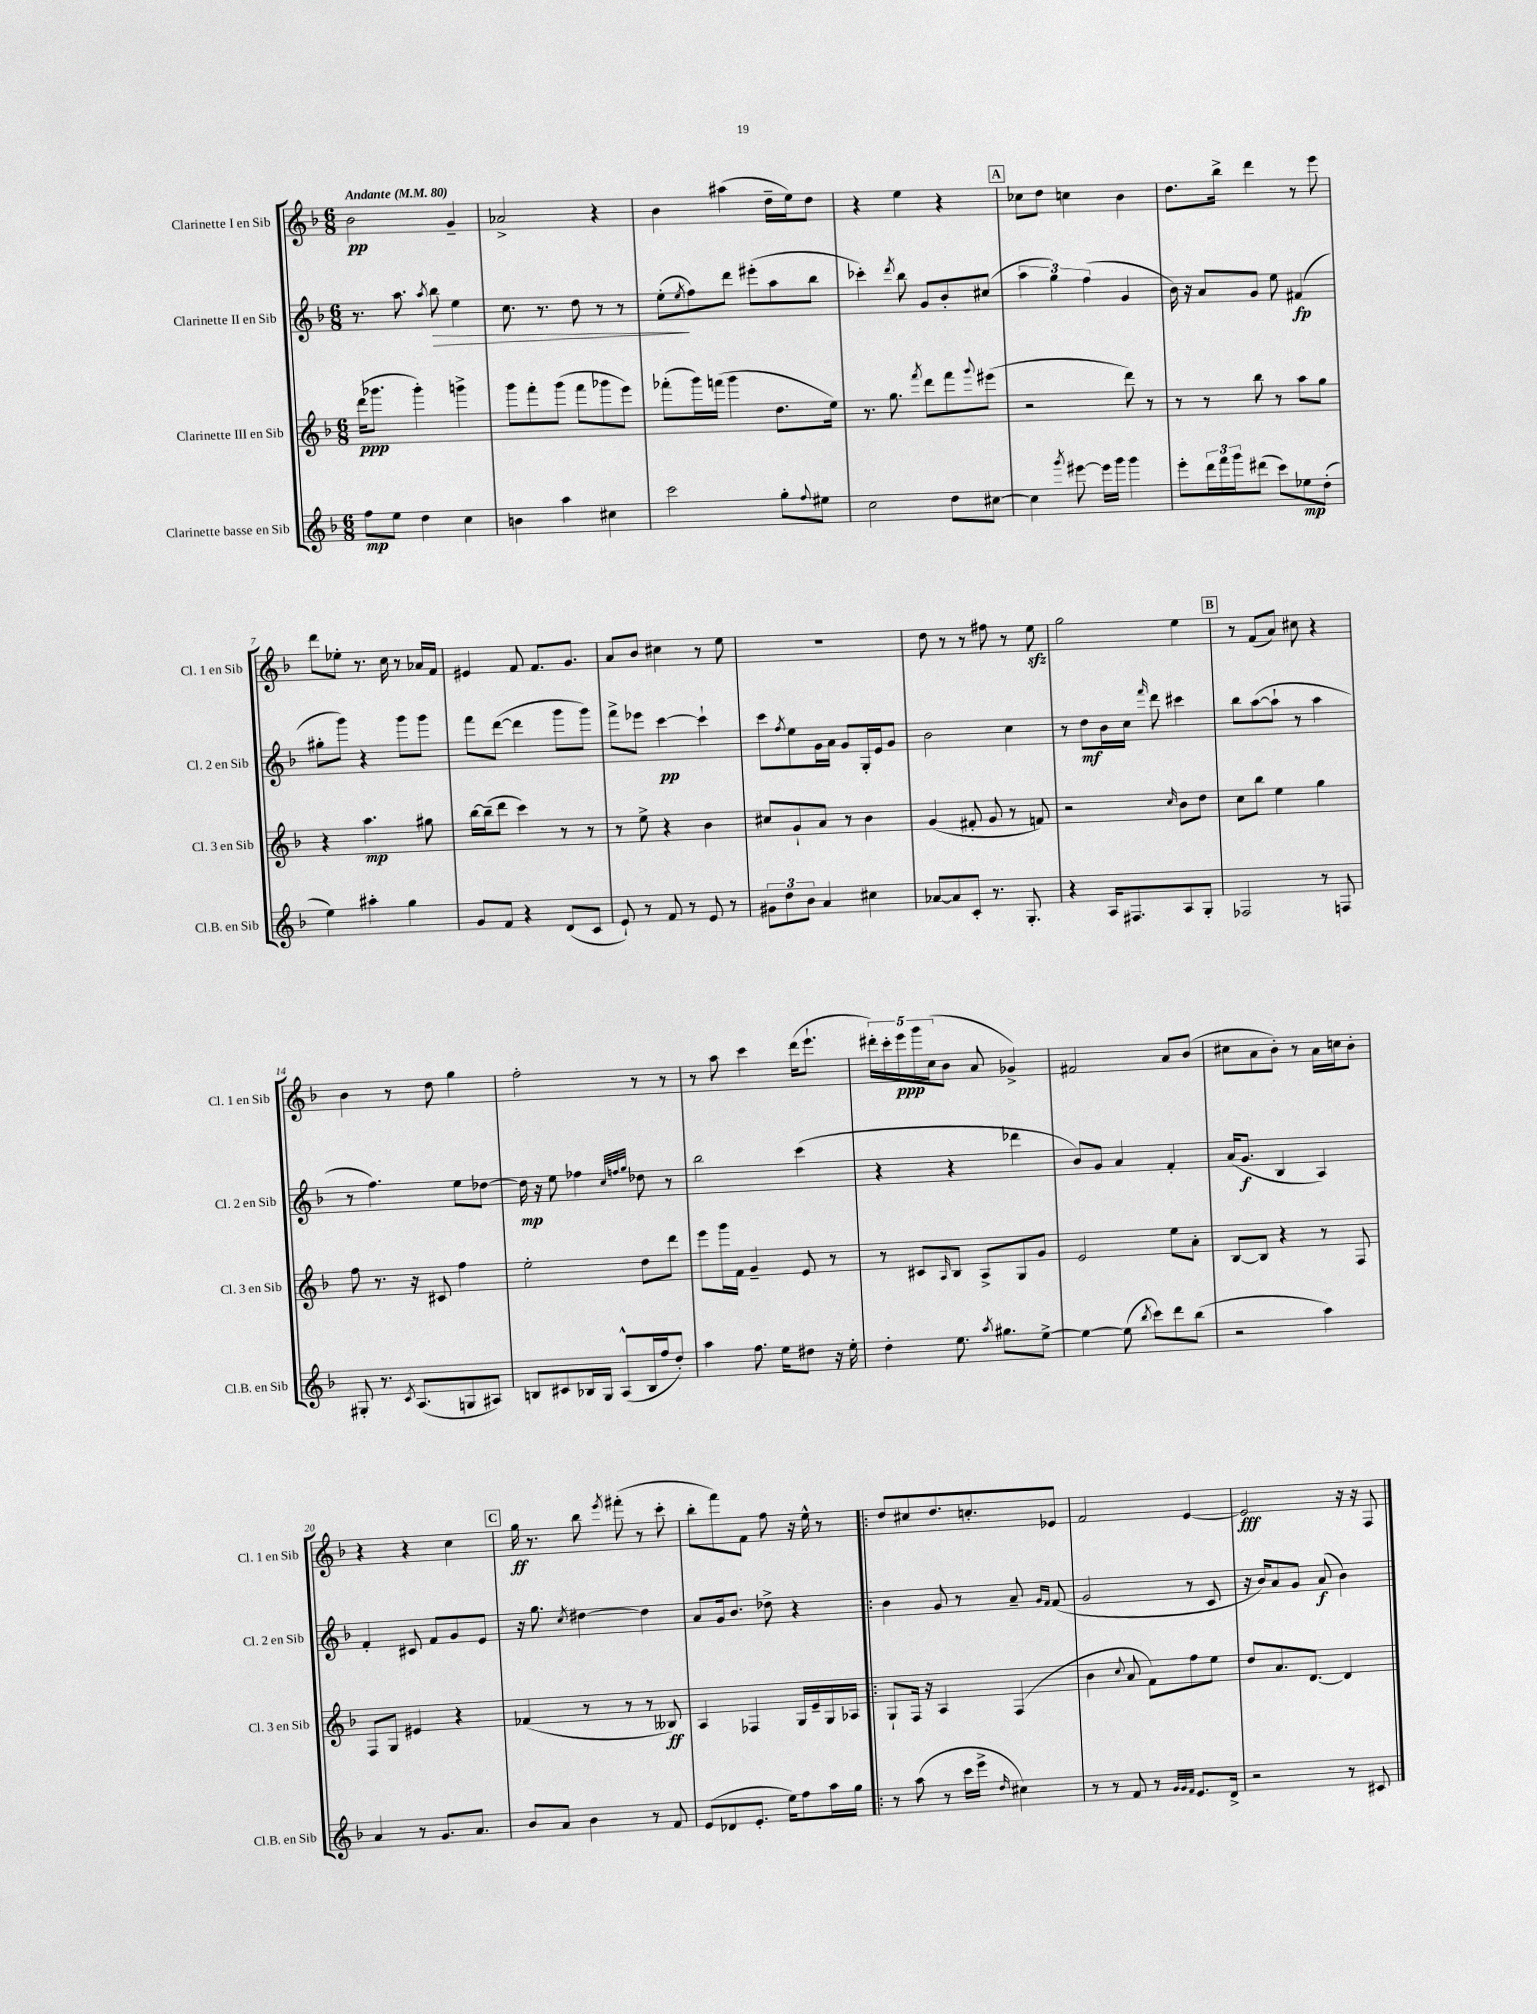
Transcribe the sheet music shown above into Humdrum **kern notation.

**kern	**kern	**kern	**kern
*staff4	*staff3	*staff2	*staff1
*clefG2	*clefG2	*clefG2	*clefG2
*k[b-]	*k[b-]	*k[b-]	*k[b-]
*M6/8	*M6/8	*M6/8	*M6/8
*MM80	*MM80	*MM80	*MM80
8ff	(16ddd	8.r	2b-
.	8.ggg-	.	.
8ee	.	.	.
.	.	8.aa	.
4dd	4ggg-')	.	.
.	.	8qaa	.
.	.	8bb-	.
4cc	4ggg^	4ee	4g~
=	=	=	=
4b	8ggg	8.cc	2a-^
.	8fff'	.	.
.	.	8.r	.
4aa	(8ggg	.	.
.	8fff	8dd	.
4cc#	8ggg-	8r	4r
.	8eee)	8r	.
=	=	=	=
2ccc	(8fff-'	(8ee'	4b-
.	.	8qee	.
.	16ggg)	8ff)	.
.	(16fff	.	.
.	4ggg	8ddd	(4aa#
.	.	(8eee#'	.
8gg'	8.dd	8aa	16dd~
.	.	.	16ee)
8qqff	.	.	.
8ee#	.	8bb-	8dd
.	16ee)	.	.
=	=	=	=
2cc	8.r	4ccc-')	4r
.	8.gg	.	.
.	.	8qddd	.
.	.	8bb-	4ee
.	8qfff	.	.
.	8ddd	8g	.
8dd	8fff	8b-'	4r
.	8qqggg	.	.
[8cc#	(8eee#	(8cc#	.
=	=	=	=
4cc#]	2r	6aa	8cc-
.	.	.	8dd
.	.	6gg)	.
8qggg	.	.	.
[8eee#	.	.	4cc
.	.	(6ff	.
16eee#]	.	.	.
16ggg	.	.	.
4ggg	8ddd)	4g	4b-
.	8r	.	.
=	=	=	=
8eee'	8r	16b-)	8.dd
.	.	16r	.
24ddd	8r	8a	.
24fff	.	.	.
.	.	.	16bb-^
24ggg	.	.	.
(8ddd#	8bb-	8g	4ddd
8ccc)	8r	8ee	.
8ee-	8aa	(4f#	8r
(8dd'	8gg	.	8eee
=	=	=	=
4ee)	4r	8gg#'	8ddd
.	.	8ggg)	8ee-'
4aa#'	4.aa	4r	8.r
.	.	.	16cc
4gg	.	8ggg	8r
.	8gg#	8ggg	16a-
.	.	.	16f
=	=	=	=
8g	[16bb-	8fff	4e#
.	(16bb-~]	.	.
8f	8ddd	([8ddd	.
4r	4ccc)	4ddd]	8f
.	.	.	8.f
(8d	8r	8ggg	.
.	.	.	8.g
8c	8r	8ggg)	.
=	=	=	=
8e`)	8r	8fff^	8a
8r	8ee^	8eee-	8b-
8f	4r	[4ccc	4cc#
8r	.	.	.
8e	4b-	4ccc`]	8r
8r	.	.	8ee
=	=	=	=
12g#	8cc#	8ccc	2.r
12dd	.	.	.
.	.	8qff	.
.	8g`	8ee	.
12b-	.	.	.
4a	8a	16g	.
.	.	16a	.
.	8r	8g	.
4cc#	4b-	16G'	.
.	.	16e	.
.	.	8g	.
=	=	=	=
[8a-	(4g	2b-	8dd
8a-]	.	.	8r
8c'	8f#'	.	8r
8.r	8g	.	8ff#
.	8r	4cc	8r
8.G'	.	.	.
.	8f)	.	8ee
=	=	=	=
4r	2r	8r	2gg
.	.	8dd	.
16A	.	16b-	.
8.F#	.	16cc	.
.	.	16qqfff	.
.	.	8ddd	.
.	16qqcc	.	.
8A	8b-	4ccc#	4ee
8G'	8dd	.	.
=	=	=	=
2F-	8cc	8bb-	8r
.	8bb-	([8aa	(8f
.	4ee	8aa`]	8a)
.	.	8r	8cc#
8r	4gg	4aa	4r
8F	.	.	.
=	=	=	=
8G#'	8ff	8r	4b-
8.r	8.r	4.ff)	.
.	.	.	8r
8qc	.	.	.
(8.A	16r	.	.
.	8c#	.	8dd
8G	4ff	8ee	4gg
8A#)	.	[8dd-	.
=	=	=	=
8B	2ee'	16dd-]	2ff'
.	.	16r	.
8c#	.	8ee	.
16B-	.	4ff-	.
16G	.	.	.
(8A^^	.	.	.
.	.	32qqcc	.
.	.	32qqff	.
.	.	32qqgg	.
16B-	8dd	8dd-	8r
16ff	.	.	.
8dd')	8ddd	8r	8r
=	=	=	=
4aa	8eee	2bb-	8r
.	16ggg	.	8aa
.	16f	.	.
8.ff	4g~	.	4ccc
16ee	.	.	.
8dd#	8e	(4ccc	(16ddd
.	.	.	8.eee`
16r	8r	.	.
16ee'	.	.	.
=	=	=	=
4dd'	8r	4r	20ddd#')
.	.	.	20ccc'
.	.	.	20eee
.	8c#	.	.
.	.	.	20ggg
.	.	.	(20cc
.	16qqA	.	.
8.ee	8B-	4r	8b-
.	8A^	.	8a
8qaa	.	.	.
8.gg#	.	.	.
.	8G	4ddd-	4g-^)
[8ee^	8g	.	.
=	=	=	=
4ee_	2e	8b-)	2f#
.	.	8g	.
(8ee]	.	4a	.
8qbb-	.	.	.
8ccc)	.	.	.
8ddd	8ee	4f'	8a
(8bb-	8a'	.	(8b-
=	=	=	=
2r	[8B-	(16a	8cc#
.	.	8.g	.
.	8B-]	.	8a
.	4r	4B-	8b-')
.	.	.	8r
4aa)	8r	4A)	16a
.	.	.	16cc
.	8F	.	8b-'
=	=	=	=
4a	8F	4f'	4r
.	8G	.	.
8r	4e#	8c#	4r
8.g	.	8f	.
.	4r	8g	4cc
8.a	.	.	.
.	.	8e	.
=	=	=	=
8b-	(4f-	16r	16gg
.	.	8.gg	8.r
8a	.	.	.
.	.	8qcc	.
4b-	8r	[4dd#	8bb-
.	.	.	8qeee
.	8r	.	(8fff#'
8r	8r	4dd#]	8r
8f	8B--)	.	8ccc'
=	=	=	=
(8e	4A	8a	8bb-'
8d-	.	16g	8fff)
.	.	8.b-	.
8.e'	4F-	.	8f
.	.	8dd-^	8ff
16ee)	.	.	.
8ff	16G	4r	16r
.	16e~	.	16ee^^
16aa	16G	.	8r
16gg	16A-	.	.
=!|:	=!|:	=!|:	=!|:
8r	8G`	4b-	8dd
(8aa	16F	.	8cc#
.	16r	.	.
8r	4A	8g	8.dd
16ccc	.	8r	.
16eee^	.	.	8.cc'
16qqdd	.	.	.
4cc#)	(4F	8a~	.
.	.	16qqg	.
.	.	16qqf	.
.	.	(8f	8e-
=	=	=	=
8r	4b-	2g	2f
8r	.	.	.
.	8qqcc	.	.
8f	8a	.	.
8r	8f)	.	.
32qqg	.	.	.
32qqg	.	.	.
32qqf	.	.	.
8.e	8ff	8r	[4e
.	8ee	8c	.
16d^	.	.	.
=	=	=	=
2r	8dd	16r	2e]
.	.	16b-)	.
.	8.a	8a	.
.	.	8g	.
.	[8.d	.	.
.	.	(8a	.
8r	4d]	4b-)	16r
.	.	.	16r
8c#	.	.	8F
==	==	==	==
*-	*-	*-	*-
